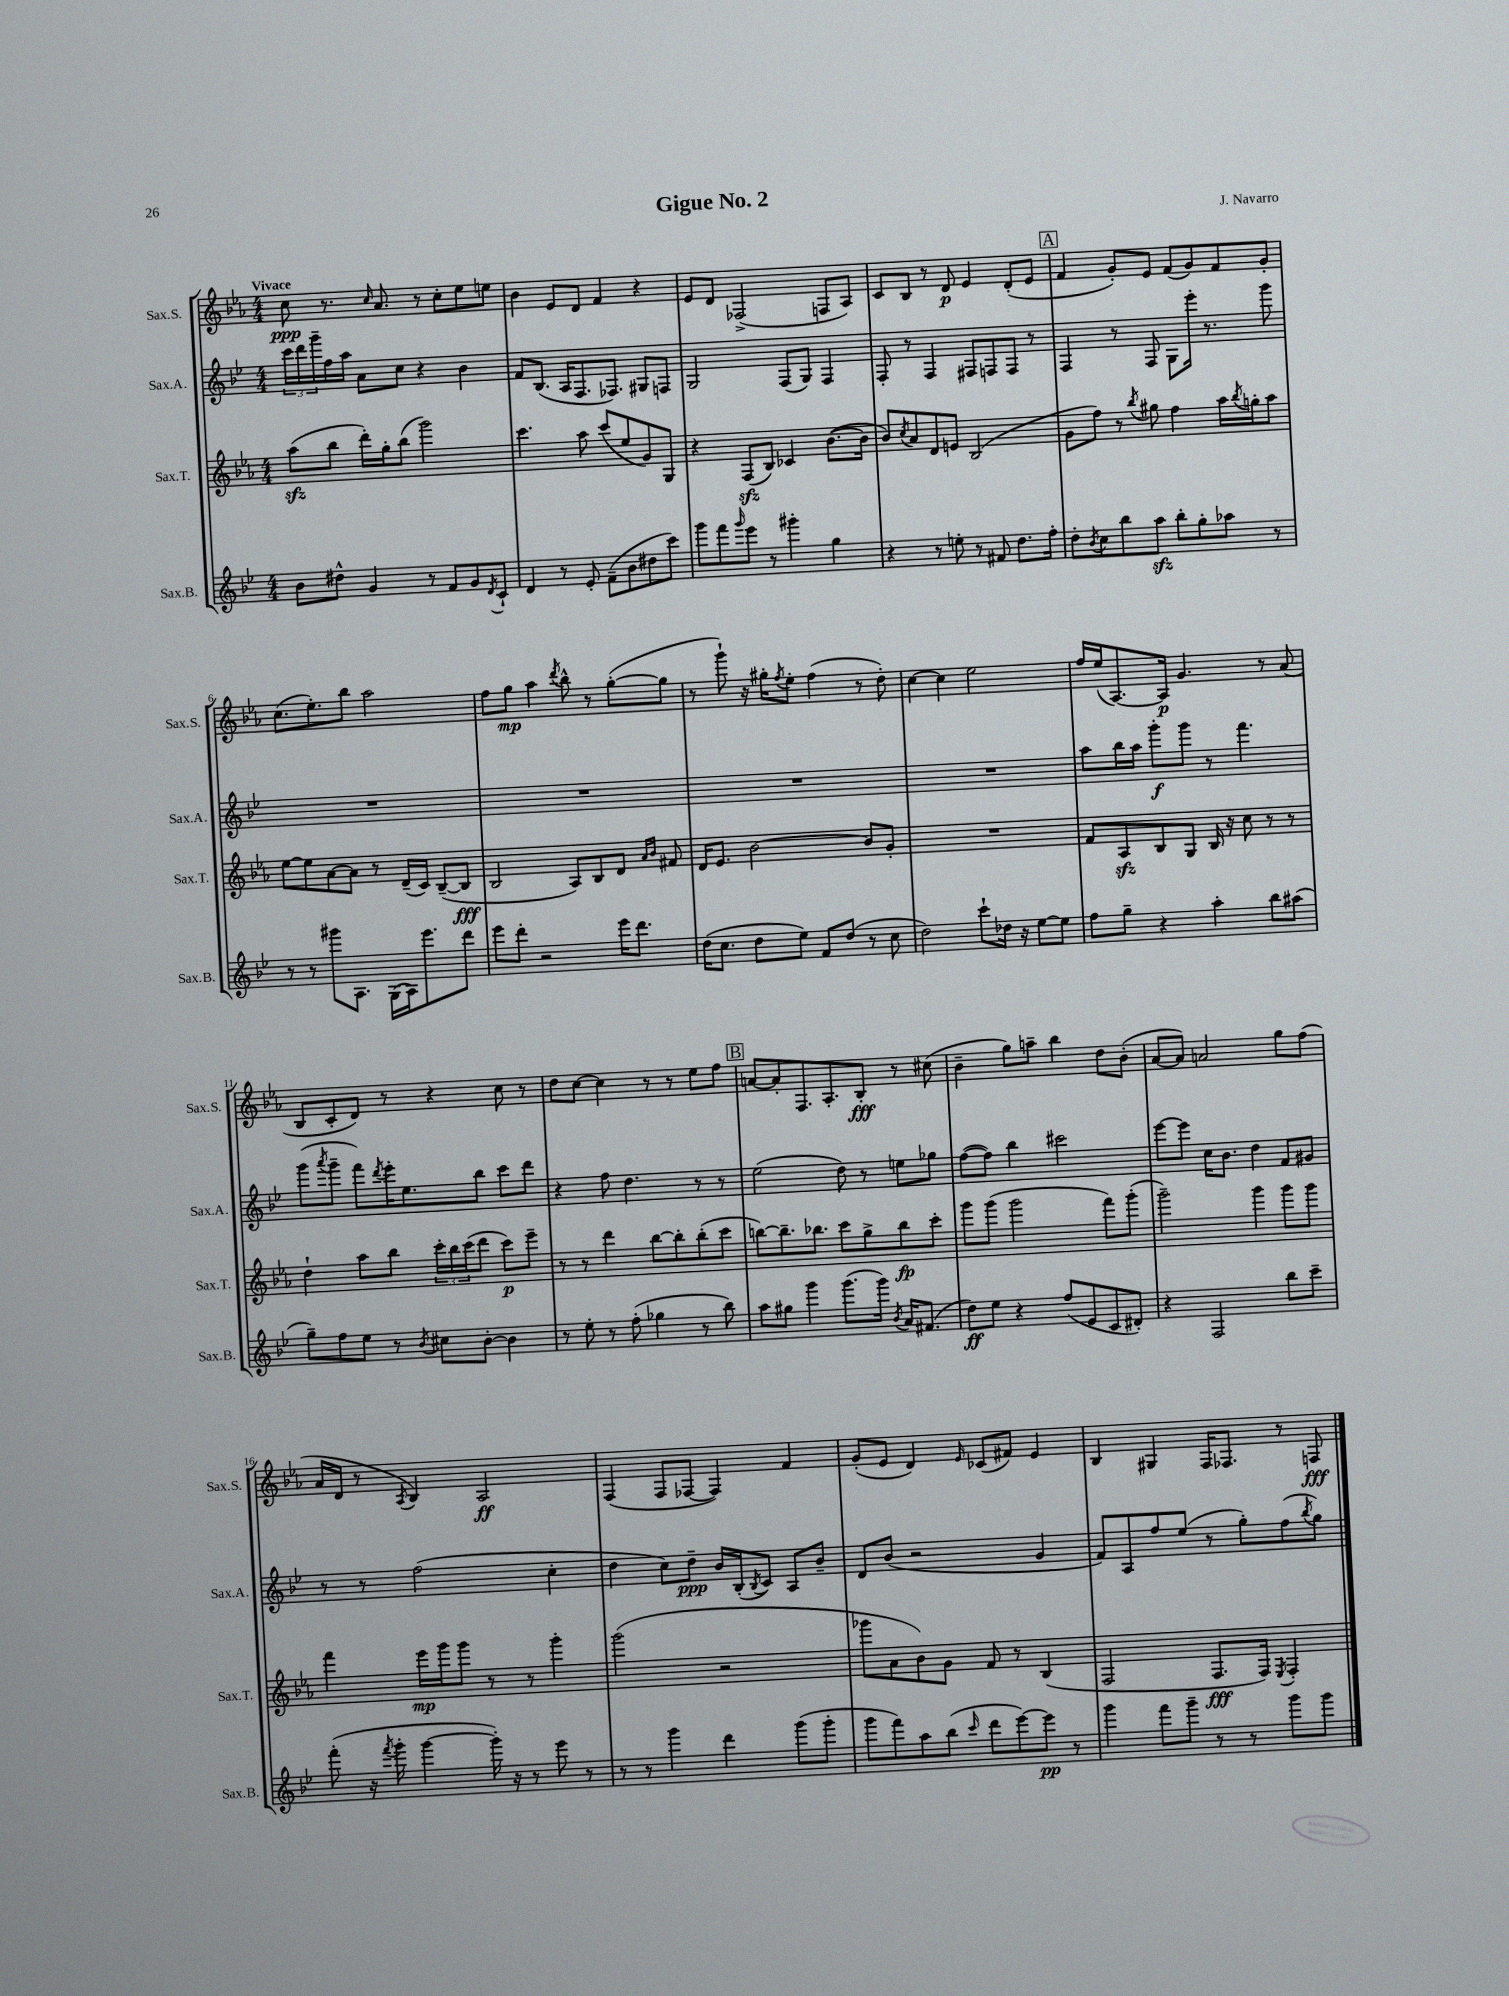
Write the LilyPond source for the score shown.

\header { title = "Gigue No. 2" composer = "J. Navarro" }
<<
\new StaffGroup <<
\new Staff = "s0" \with { instrumentName = "Sax.S." shortInstrumentName = "Sax.S." } {
    \clef treble \key ees \major \numericTimeSignature \time 4/4 \tempo "Vivace"
    c''8\ppp r8. \grace { c''16 } aes'8. r8 c''8-. ees''8 e''8 |
    bes'4 ees'8 d'8 f'4 r4 |
    ees'8 d'8 fes2->( f8 aes8) |
    c'8 bes8 r8 d'8\p ees'4 d'8-.( ees'8 |
    \mark \markup { \box "A" } f'4 g'8-.) ees'8 f'8( g'8) f'8 g'8-. |
    c''8.( ees''8.-.) bes''8 aes''2 |
    f''8 g''8\mp aes''4 \acciaccatura { d'''8 } bes''8-^ r8 g''8~-.( g''8 |
    r8 g'''8-!) r16 gis''16-. \acciaccatura { f''8 } ees''8-. f''4( r8 d''8-.) |
    c''4~ c''4 ees''2 |
    f''16 ees''16( aes8.~) aes16\p g'4. r8 aes'8( |
    bes8 c'8-. d'8) r8 r4 c''8 r8 |
    d''8 c''8~ c''4 r8 r8 ees''8 f''8 |
    \mark \markup { \box "B" } a'8~ a'8-. f8. aes8.-. bes8-.\fff r8 cis''8( |
    bes'4-- g''8) a''8-- bes''4 d''8 bes'8-.( |
    aes'8~ aes'8) a'2 g''8 f''8( |
    aes'16 d'16 r8 \acciaccatura { aes8 } bes4) aes2\ff |
    f4( f8 fes8~ fes4) f'4 |
    g'8-.( ees'8 d'4) \grace { ees'16 } ces'8( fis'8) ees'4 |
    bes4 gis4 f16 fes8. r8 f8\fff \bar "|." |
}
\new Staff = "s1" \with { instrumentName = "Sax.A." shortInstrumentName = "Sax.A." } {
    \clef treble \key bes \major \numericTimeSignature \time 4/4
    \tuplet 3/2 { c'''16 d'''16 g'''16-- } f''16 a''16 a'8 c''8 r4 bes'4 |
    f'8 bes8.( a16 f8. fes8.) gis8 f8 |
    g2 f8( g8) f4 |
    f8-. r8 f4 fis8 f8 f8 r8 |
    \mark \markup { \box "A" } f4 r8 f8 g8 ees'''16-. r8. g'''8 |
    R1 |
    R1 |
    R1 |
    R1 |
    a''8 bes''16 a''16 g'''8-.\f g'''8 r8 f'''4. |
    g'''8( \acciaccatura { a'''8 } g'''8-- f'''8) \acciaccatura { d'''8 } ees'''16-. ees''8. bes''8 c'''8 d'''8 |
    r4 f''8 d''4. r8 r8 |
    \mark \markup { \box "B" } ees''2( d''8) r8 e''8 ges''8 |
    f''8~( f''8) bes''4 cis'''2 |
    ees'''8~ ees'''8 c''16 bes'8. d''4 f'8 gis'8 |
    r8 r8 f''2( c''4-. |
    d''4 c''8) d''8--\ppp bes'16 bes16-.( \acciaccatura { bes8 } c'8) a8 bes'8-- |
    d'8 bes'8( r2 g'4 |
    f'8) a8 f''8 ees''8( r8 g''8-.) f''8( \acciaccatura { bes''8 } g''8) \bar "|." |
}
\new Staff = "s2" \with { instrumentName = "Sax.T." shortInstrumentName = "Sax.T." } {
    \clef treble \key ees \major \numericTimeSignature \time 4/4
    aes''8\sfz( bes''8 d'''16-.) g''16-. bes''8( g'''2) |
    c'''4. aes''8 c'''8( ees''8 g'8) g8 |
    r4 f8\sfz( bes8) ces'4 bes'8.~( bes'16 |
    bes'8) \acciaccatura { c''8 } aes'8 d'8 e'8 bes2( |
    \mark \markup { \box "A" } g'8 f''8) r8 \acciaccatura { bes''8 } gis''8 f''4 aes''16 \acciaccatura { bes''8 } g''16-. aes''8 |
    ees''8~ ees''8 aes'8~ aes'8 r8 d'16--( c'16) bes8~--( bes8\fff |
    bes2 aes8) bes8 d'8 \grace { aes'16 bes'16 } fis'8 |
    d'16 ees'8. bes'2~ bes'8 g'8-. |
    R1 |
    f'8 aes8\sfz bes8 g8 bes16 r16 c''8 r8 r8 |
    d''4-! aes''8 bes''8 \tuplet 3/2 { c'''16-. bes''16 c'''16( } d'''8 c'''8\p) ees'''8-- |
    r8 r8 d'''4 bes''8~ bes''8-. bes''8-.( c'''8 |
    \mark \markup { \box "B" } b''8~) b''8.-- bes''8. c'''8 g''8-> bes''8\fp c'''8-. |
    g'''8 g'''8( g'''2 f'''8) g'''8-.( |
    g'''2--) g'''4 g'''8 g'''8 |
    f'''4 ees'''16\mp g'''16 g'''8 r8 r8 g'''4-. |
    g'''2( r2 |
    ges'''8 aes'8 bes'8) g'8 f'8 r8 bes4( |
    f2 f8.\fff f16) \acciaccatura { ees8 } f4-. \bar "|." |
}
\new Staff = "s3" \with { instrumentName = "Sax.B." shortInstrumentName = "Sax.B." } {
    \clef treble \key bes \major \numericTimeSignature \time 4/4
    bes'8 dis''8-^ g'4 r8 f'8 g'8 \acciaccatura { d'8 } c'8-! |
    d'4 r8 ees'8-. f'8--( bes'8 dis''8 c'''8) |
    g'''8 f'''8 \grace { g'''16 } ees'''8 r8 gis'''4-. g''4 |
    r4 r8 e''8-. r8 fis'8 d''8. f''16-. |
    \mark \markup { \box "A" } d''8-. \acciaccatura { bes'8 } c''8 bes''8 a''8\sfz bes''8-. g''8-. aes''8 r8 |
    r8 r8 gis'''8 a8. g16( a16) ees'''8. d'''8 |
    ees'''8 d'''8-. r2 ees'''16 d'''8. |
    d''16( c''8. d''8 ees''8) f'8 d''8( r8 c''8 |
    d''2) c'''8-! des''16 r16 ees''8~ ees''8 |
    f''8 g''8-- r4 a''4-. bes''8 ais''8( |
    g''8--) f''8 ees''8 r8 \acciaccatura { bes'8 } cis''8 bes'8~-. bes'4 |
    r8 ees''8-. r8 f''8-.( ges''4 r8 bes''8) |
    \mark \markup { \box "B" } a''8 gis''8 g'''4 g'''8.( g'''16) \acciaccatura { bes'8 } a'16 fis'8.( |
    d''8\ff) ees''8 r4 f''8( ees'8 c'8 dis'8-.) |
    r4 f2 bes''8 c'''8-- |
    f'''8-.( r16 \acciaccatura { f'''8 } g'''16-. g'''4~ g'''16-.) r16 r8 ees'''8 r8 |
    r8 r8 g'''4 d'''4 g'''8( g'''8-. |
    g'''8 f'''8) a''8 bes''8( \grace { c'''16 } d'''8 ees'''8~) ees'''8\pp r8 |
    g'''4 f'''8 g'''8-- r8 r8 g'''8 g'''8 \bar "|." |
}
>>
>>
